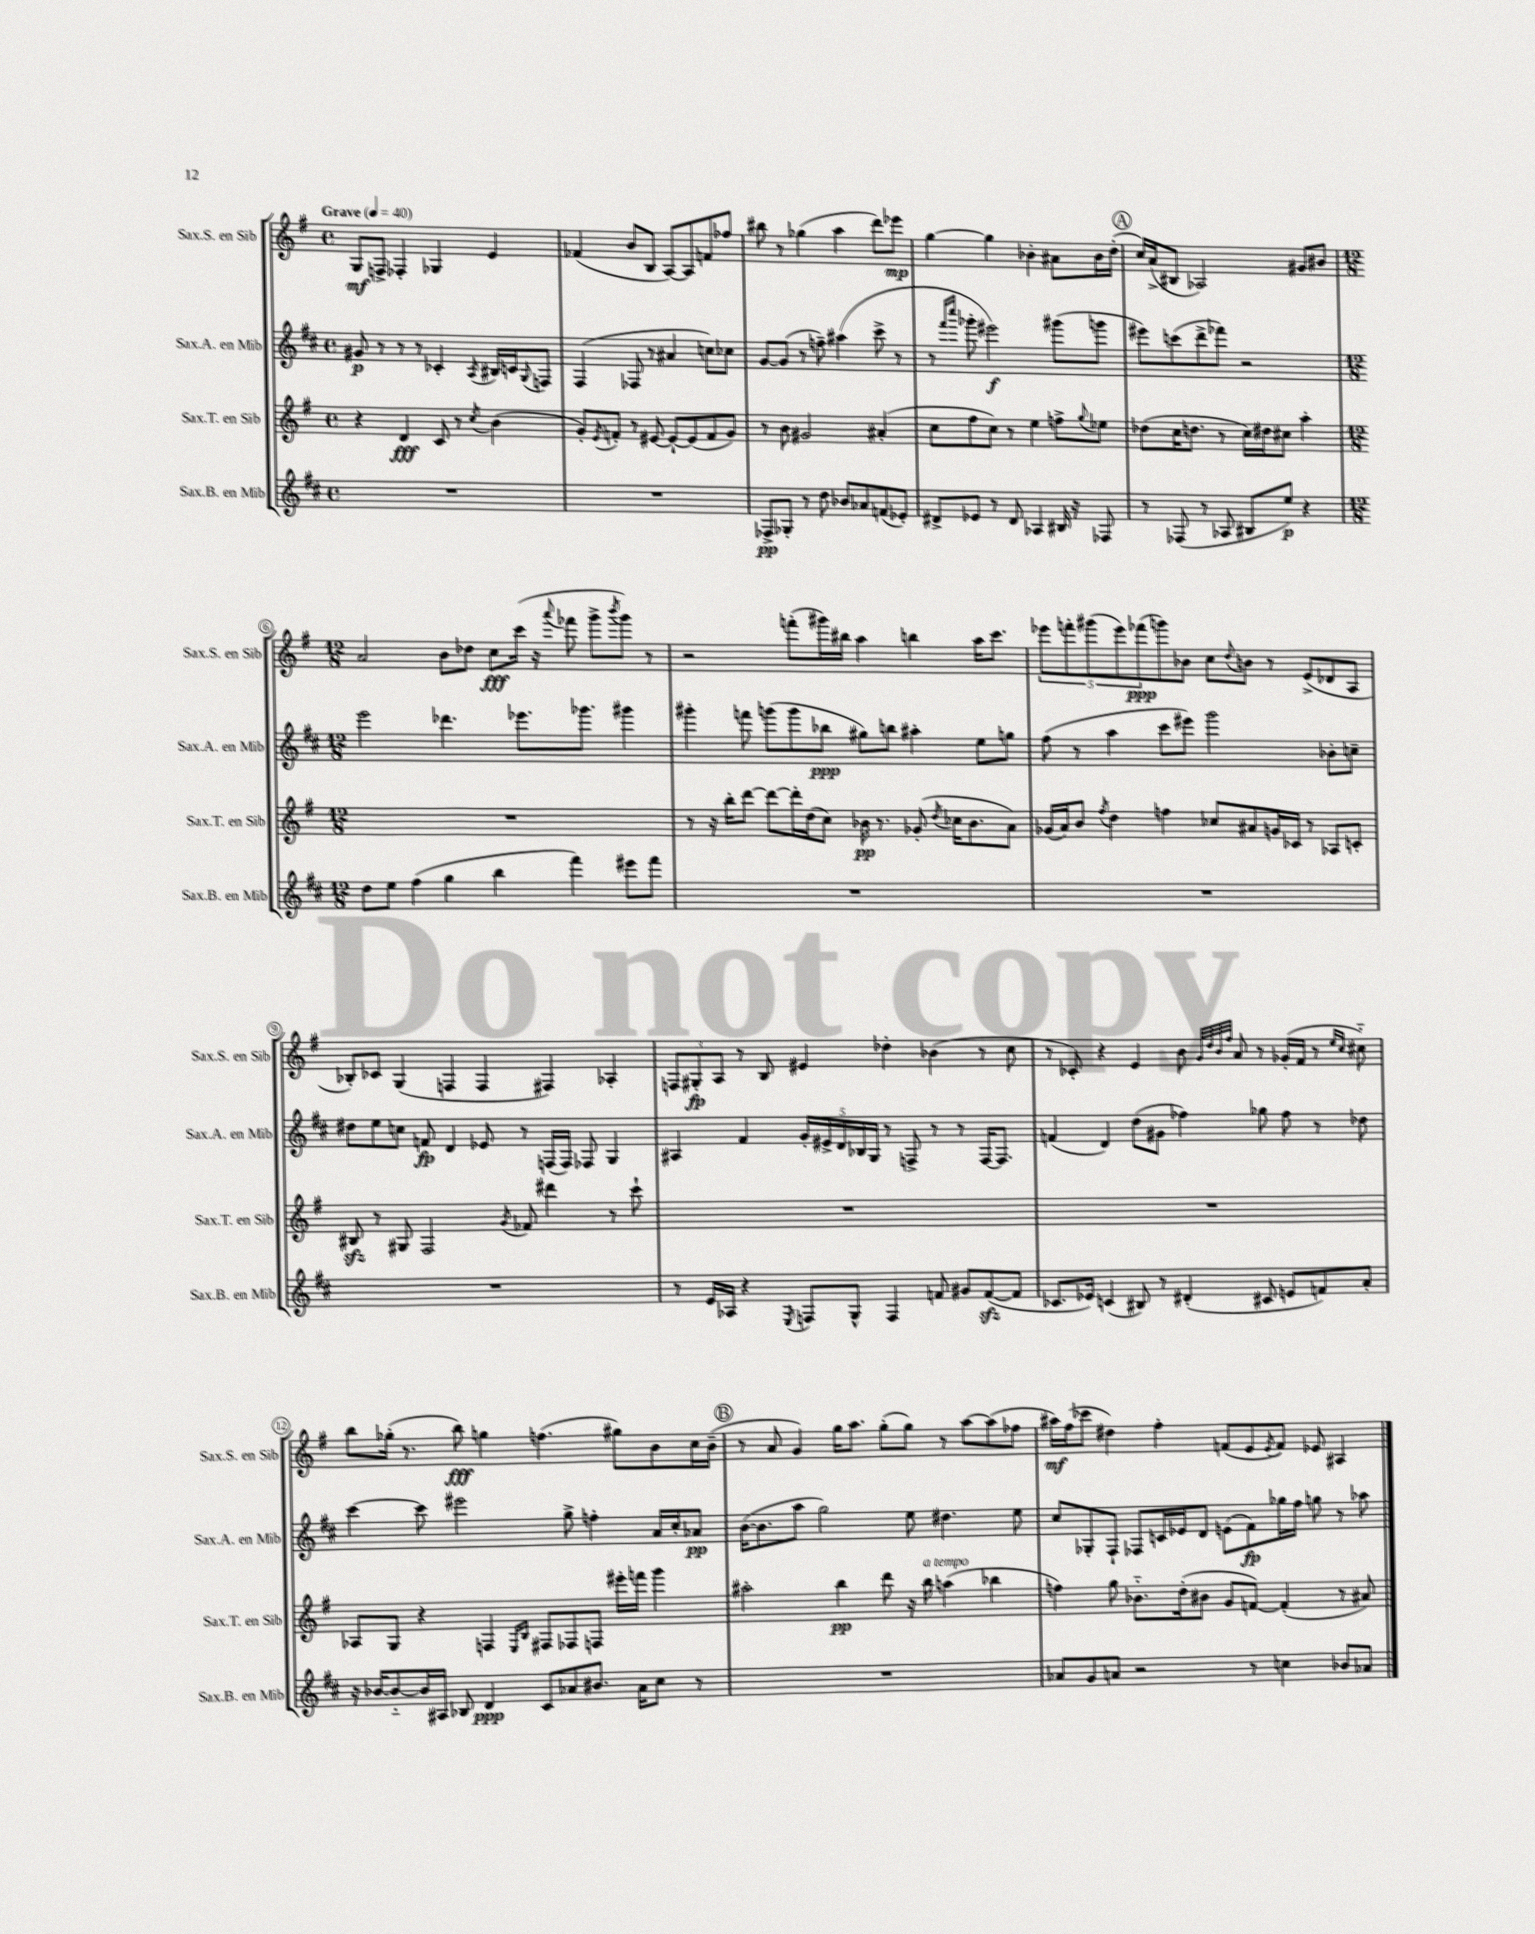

**kern	**dynam	**kern	**dynam	**kern	**dynam	**kern	**dynam
*part4	*part4	*part3	*part3	*part2	*part2	*part1	*part1
*staff4	*staff4	*staff3	*staff3	*staff2	*staff2	*staff1	*staff1
*I"Sax.B. en Mib	*	*I"Sax.T. en Sib	*	*I"Sax.A. en Mib	*	*I"Sax.S. en Sib	*
*I'Sax.B. en Mib	*	*I'Sax.T. en Sib	*	*I'Sax.A. en Mib	*	*I'Sax.S. en Sib	*
*clefG2	*	*clefG2	*	*clefG2	*	*clefG2	*
*k[f#c#]	*	*k[f#]	*	*k[f#c#]	*	*k[f#]	*
*M4/4	*	*M4/4	*	*M4/4	*	*M4/4	*
*met(c)	*	*met(c)	*	*met(c)	*	*met(c)	*
*MM40	*	*MM40	*	*MM40	*	*MM40	*
=1	=1	=1	=1	=1	=1	=1	=1
!	!	!	!	!	!	!LO:TX:a:B:t=Grave	!
1r	.	4r	.	8g#X/	p	8G/L	mf
.	.	.	.	8r	.	8Fn^/J	.
.	.	4d/	fff	8r	.	4F-X'/	.
.	.	.	.	8r	.	.	.
.	.	8c/	.	4c-X'/	.	4G-X/	.
.	.	8r	.	.	.	.	.
.	.	8qcc/	.	8qA/	.	.	.
.	.	(4b\	.	16B#X/LL	.	4e/	.
.	.	.	.	16cn/J	.	.	.
.	.	.	.	8qqG/	.	.	.
.	.	.	.	8Fn/J	.	.	.
=2	=2	=2	=2	=2	=2	=2	=2
1r	.	8g'/L)	.	(4F#/	.	(4f-X/	.
.	.	8qe/	.	.	.	.	.
.	.	8fn'/J	.	.	.	.	.
.	.	8r	.	8F-X/	.	8b/L	.
.	.	[8e#X/	.	8r	.	8B/J	.
.	.	8e#`/L_	.	4a#X/	.	[8A/L)	.
.	.	(8e#/]	.	.	.	8A/]	.
.	.	8f/	.	8ccn\L)	.	8fn/	.
.	.	8g/J)	.	8cc-X\J	.	8ff-X/J	.
=3	=3	=3	=3	=3	=3	=3	=3
8F-X^/L	pp	8r	.	[8g/L	.	8bb#X\	.
8G-X'/J	.	8b\	.	(8g/J]	.	8r	.
8r	.	2g#X/	.	8r	.	(4gg-X\	.
8dd\	.	.	.	8ffn~\)	.	.	.
8b-X/L	.	.	.	(4aa#X\	.	4aa\	.
8a-X/	.	.	.	.	.	.	.
(8fn/	.	(4a#X'/	.	8ccc#^\	.	8ddd\L)	.
8e-X'/J)	.	.	.	8r	.	8eee-X\J	mp
=4	=4	=4	=4	=4	=4	=4	=4
8d#X^/L	.	8cc\L	.	8r	.	[4gg\	.
.	.	.	.	16qqfff#/LL	.	.	.
.	.	.	.	16qqcccc#/JJ	.	.	.
8e-X/J	.	8ff#\	.	8ggg-X'\	.	.	.
8r	.	8cc\J)	.	2eee#X\)	f	4gg\]	.
8d#/	.	8r	.	.	.	.	.
4A-X/	.	4ee\	.	.	.	4b-X'\	.
16B#X/	.	8ffn^\L	.	(8ggg#X\L	.	8a#X\L	.
16r	.	.	.	.	.	.	.
.	.	8qqgg/	.	.	.	.	.
8F-X/	.	8ee-X\J	.	8gggn\J	.	16b-\L	.
.	.	.	.	.	.	(16dd'\JJ	.
!!LO:REH:place=s1:t=A
=5	=5	=5	=5	=5	=5	=5	=5
8r	.	(8dd-X\L	.	8eee#X\L)	.	16cc/LL)	.
.	.	.	.	.	.	(16a^/J	.
(8F-X/	.	16cc\K	.	(8cccn\	.	8B#X/J	.
.	.	8.ddn\J	.	.	.	.	.
8r	.	.	.	8ddd^\	.	2A-X/)	.
8A-X/	.	8r	.	8fff-X\J)	.	.	.
8B#X/L	.	16cc\LL)	.	2r	.	.	.
.	.	16dd#X\J	.	.	.	.	.
8ee/J)	p	8cc#X\J	.	.	.	.	.
4r	.	4aa'\	.	.	.	8g#X/L	.
.	.	.	.	.	.	8b#X/J	.
!!LO:LB:g=z
=6	=6	=6	=6	=6	=6	=6	=6
*M12/8	*	*M12/8	*	*M12/8	*	*M12/8	*
8dd\L	.	1.r	.	2eee\	.	2a/	.
8ee\J	.	.	.	.	.	.	.
(4ff#\	.	.	.	.	.	.	.
4gg\	.	.	.	4.ddd-X\	.	8b\L	.
.	.	.	.	.	.	8dd-X\J	.
4bb\	.	.	.	.	.	8cc\L	fff
.	.	.	.	8.eee-X\L	.	(16ccc\Jk	.
.	.	.	.	.	.	16r	.
.	.	.	.	.	.	8qqaaa/	.
4fff#\)	.	.	.	.	.	8fff-X\	.
.	.	.	.	8.ggg-X\J	.	.	.
.	.	.	.	.	.	8ggg^\L	.
.	.	.	.	.	.	8qbbb/	.
8eee#X\L	.	.	.	4ggg#X\	.	8ggg\J)	.
8fff#\J	.	.	.	.	.	8r	.
=7	=7	=7	=7	=7	=7	=7	=7
1.r	.	8r	.	4ggg#X'\	.	2r	.
.	.	16r	.	.	.	.	.
.	.	16bb'\KL	.	.	.	.	.
.	.	[8ddd\J	.	8fffn\	.	.	.
.	.	8ddd\L_	.	(8gggn\L	.	.	.
.	.	16ddd'\L]	.	8ggg\	.	(8fffn'\L	.
.	.	(16dd\J	.	.	.	.	.
.	.	8cc\J)	.	8bb-X\J	ppp	16ggg#X\L)	.
.	.	.	.	.	.	16bb#X\JJ	.
.	.	16b-X\	pp	8gg#X\L)	.	4aa\	.
.	.	8.r	.	.	.	.	.
.	.	.	.	8bbn\J	.	.	.
.	.	(8g-X'/	.	4aa#X'\	.	4bbn\	.
.	.	8qdd/	.	.	.	.	.
.	.	16cc-X\KL	.	.	.	.	.
.	.	8.b-\	.	.	.	.	.
.	.	.	.	8ee\L	.	16aa\KL	.
.	.	.	.	.	.	8.ccc\J	.
.	.	8a\J)	.	8ggn\J	.	.	.
=8	=8	=8	=8	=8	=8	=8	=8
1.r	.	(16g-X/LL	.	(8ff#\	.	10eee-X\L	.
.	.	16a/J)	.	.	.	.	.
.	.	.	.	.	.	10fffn'\	.
.	.	8b/J	.	8r	.	.	.
.	.	.	.	.	.	(10ggg#X\	.
.	.	8qff#/	.	.	.	.	.
.	.	4dd\	.	4aa\	.	.	.
.	.	.	.	.	.	10eee-\)	.
.	.	.	.	.	.	(10fff-X\	ppp
.	.	4ffn\	.	8ccc#\L	.	8gggn\)	.
.	.	.	.	8eee#X\J)	.	8b-X\J	.
.	.	8cc-X/L	.	2ggg\	.	8cc\L	.
.	.	.	.	.	.	8qqdd/	.
.	.	8a#X/	.	.	.	8bn\J	.
.	.	16gn/L	.	.	.	8r	.
.	.	16c-X/JJ	.	.	.	.	.
.	.	8r	.	.	.	(8e^/L	.
.	.	8A-X/L	.	8b-X'\L	.	8d-X/	.
.	.	8cn'/J	.	8ccn~\J	.	8A/J	.
!!LO:LB:g=z
=9	=9	=9	=9	=9	=9	=9	=9
1.r	.	8B#Xzz/	.	8dd#X\L	.	8B-X'/L)	.
.	.	8r	.	8ee\	.	8c-X/J	.
.	.	8G#X/	.	8ccn\J	.	(4G/	.
.	.	2F#/	.	8fn/	fp	.	.
.	.	.	.	4d/	.	4Fn/	.
.	.	.	.	8e-X/	.	4F/	.
.	.	8qg/	.	.	.	.	.
.	.	8f-X/	.	8r	.	.	.
.	.	4ddd#X\	.	(16Fn/LL	.	4F#X/)	.
.	.	.	.	16F/JJ)	.	.	.
.	.	.	.	8F-X/	.	.	.
.	.	8r	.	4G/	.	4A-X'/	.
.	.	8ccc`\	.	.	.	.	.
=10	=10	=10	=10	=10	=10	=10	=10
8r	.	1.r	.	4A#X/	.	12Fn/L	.
.	.	.	.	.	.	12G#X'/	fp
16e/LL	.	.	.	.	.	.	.
.	.	.	.	.	.	12A/J	.
16A-X/JJ	.	.	.	.	.	.	.
4r	.	.	.	4f#/	.	8r	.
.	.	.	.	.	.	8B/	.
8qE/	.	.	.	.	.	.	.
8Fn/L	.	.	.	20g'/LL	.	4e#X/	.
.	.	.	.	20e#X^/	.	.	.
.	.	.	.	20d/	.	.	.
8G^^/J	.	.	.	.	.	.	.
.	.	.	.	20B-X/	.	.	.
.	.	.	.	20G/JJ	.	.	.
4F/	.	.	.	8r	.	4dd-X'\	.
.	.	.	.	8Fn^/	.	.	.
8fn/	.	.	.	8r	.	(4b-X\	.
8g#X/L	.	.	.	8r	.	.	.
([8fzz/	.	.	.	[16F/KL	.	8r	.
.	.	.	.	8.F/J]	.	.	.
8f/J]	.	.	.	.	.	8cc\	.
=11	=11	=11	=11	=11	=11	=11	=11
8.c-X/L	.	1.r	.	(4fn/	.	8r	.
.	.	.	.	.	.	8c-X'/)	.
16e-X/Jk)	.	.	.	.	.	.	.
(4cn/	.	.	.	4d/)	.	4r	.
8B#X/)	.	.	.	(8dd\L	.	4e/	.
8r	.	.	.	8g#X\J	.	.	.
(4d#X'/	.	.	.	4ff-X\)	.	8b\	.
.	.	.	.	.	.	32qqg/LLL	.
.	.	.	.	.	.	32qqdd/	.
.	.	.	.	.	.	32qqb/	.
.	.	.	.	.	.	32qqff#/JJJ	.
.	.	.	.	.	.	8a/	.
8c#X/	.	.	.	8gg-X\	.	8r	.
8en/L	.	.	.	8ff-\	.	(16g-X'/LL	.
.	.	.	.	.	.	16f#/JJ	.
8fn/)	.	.	.	8r	.	8r	.
.	.	.	.	.	.	16qqee/LL	.
.	.	.	.	.	.	16qqcc/JJ	.
8a'/J	.	.	.	8dd-X\	.	8cc#X\)	.
!!LO:LB:g=z
=12	=12	=12	=12	=12	=12	=12	=12
16r	.	8A-X/L	.	[4ccc#\	.	8bb\L	.
[16b-X/KL	.	.	.	.	.	.	.
8b-/_	.	8G/J	.	.	.	(16gg-X'\Jk	.
.	.	.	.	.	.	8.r	.
16b-/L]	.	4r	.	8ccc#\]	.	.	.
16A#X/JJ	.	.	.	.	.	.	.
8B-X/	.	.	.	2eee#X\	.	8bb\)	fff
4d/	ppp	4Fn/	.	.	.	4ggn\	.
.	.	16qqE/LL	.	.	.	.	.
.	.	16qqB/JJ	.	.	.	.	.
8c#/L	.	8F#X/L	.	.	.	(4.ffn\	.
8a-X/	.	8F-X/	.	8gg^\	.	.	.
8.b#X/J	.	8Fn/J	.	4ffn'\	.	.	.
.	.	16eee#X'\LL	.	.	.	8gg#X\L)	.
16a-\KL	.	16fffn\JJ	.	.	.	.	.
8cc#\J	.	4ggg\	.	16a/LL	.	8b\	.
.	.	.	.	16cc#'/J	.	.	.
8r	.	.	.	8a-X/J	pp	16cc\L	.
.	.	.	.	.	.	(16b~\JJ	.
!!LO:REH:place=s1:t=B
=13	=13	=13	=13	=13	=13	=13	=13
1.r	.	2aa#X'\	.	([16b\KL	.	8r	.
.	.	.	.	8.b\]	.	.	.
.	.	.	.	.	.	8a/	.
.	.	.	.	8aa\J	.	4g/)	.
.	.	.	.	2gg\)	.	.	.
.	.	4bb\	pp	.	.	16gg\KL	.
.	.	.	.	.	.	8.aa\J	.
.	.	8ddd\	.	.	.	(8gg'\L	.
.	.	16r	.	8ee\	.	8gg\J)	.
!	!	!LO:TX:a:i:t=a tempo	!	!	!	!	!
.	.	16bb\	.	.	.	.	.
.	.	(4aan\	.	4.dd#X\	.	8r	.
.	.	.	.	.	.	[8aa\L	.
.	.	4bb-X\	.	.	.	(8aa\]	.
.	.	.	.	8ee\	.	8ff-X\J	.
=14	=14	=14	=14	=14	=14	=14	=14
8a-X/L	.	4ffn\)	.	8cc#/L	.	16aa#X\LL)	mf
.	.	.	.	.	.	(16ff#\J	.
8g/	.	.	.	8G-X'/	.	8ccc-X\J	.
8an/J	.	8gg\	.	8F#`/J	.	4dd#X\)	.
2r	.	8.b-X\L	.	8F-X/L	.	.	.
.	.	.	.	16cn/L	.	4ff#'\	.
.	.	(16dd'\k	.	16e-X/J	.	.	.
.	.	8b#X\J	.	8d/J	.	.	.
.	.	8g/L	.	(8en\L	.	(8fn/L	.
8r	.	[8fn/J)	.	8f#\)	fp	8e/	.
.	.	.	.	.	.	8qe/	.
4ccn\	.	(4f'/]	.	16gg-X\L	.	8f/J)	.
.	.	.	.	16ff#\JJ	.	.	.
.	.	.	.	8ggn\	.	8e-X/	.
8b-X/L	.	8r	.	8r	.	4A#X/	.
8a-X/J	.	8a#X/)	.	8aa-X\	.	.	.
==	==	==	==	==	==	==	==
*-	*-	*-	*-	*-	*-	*-	*-
